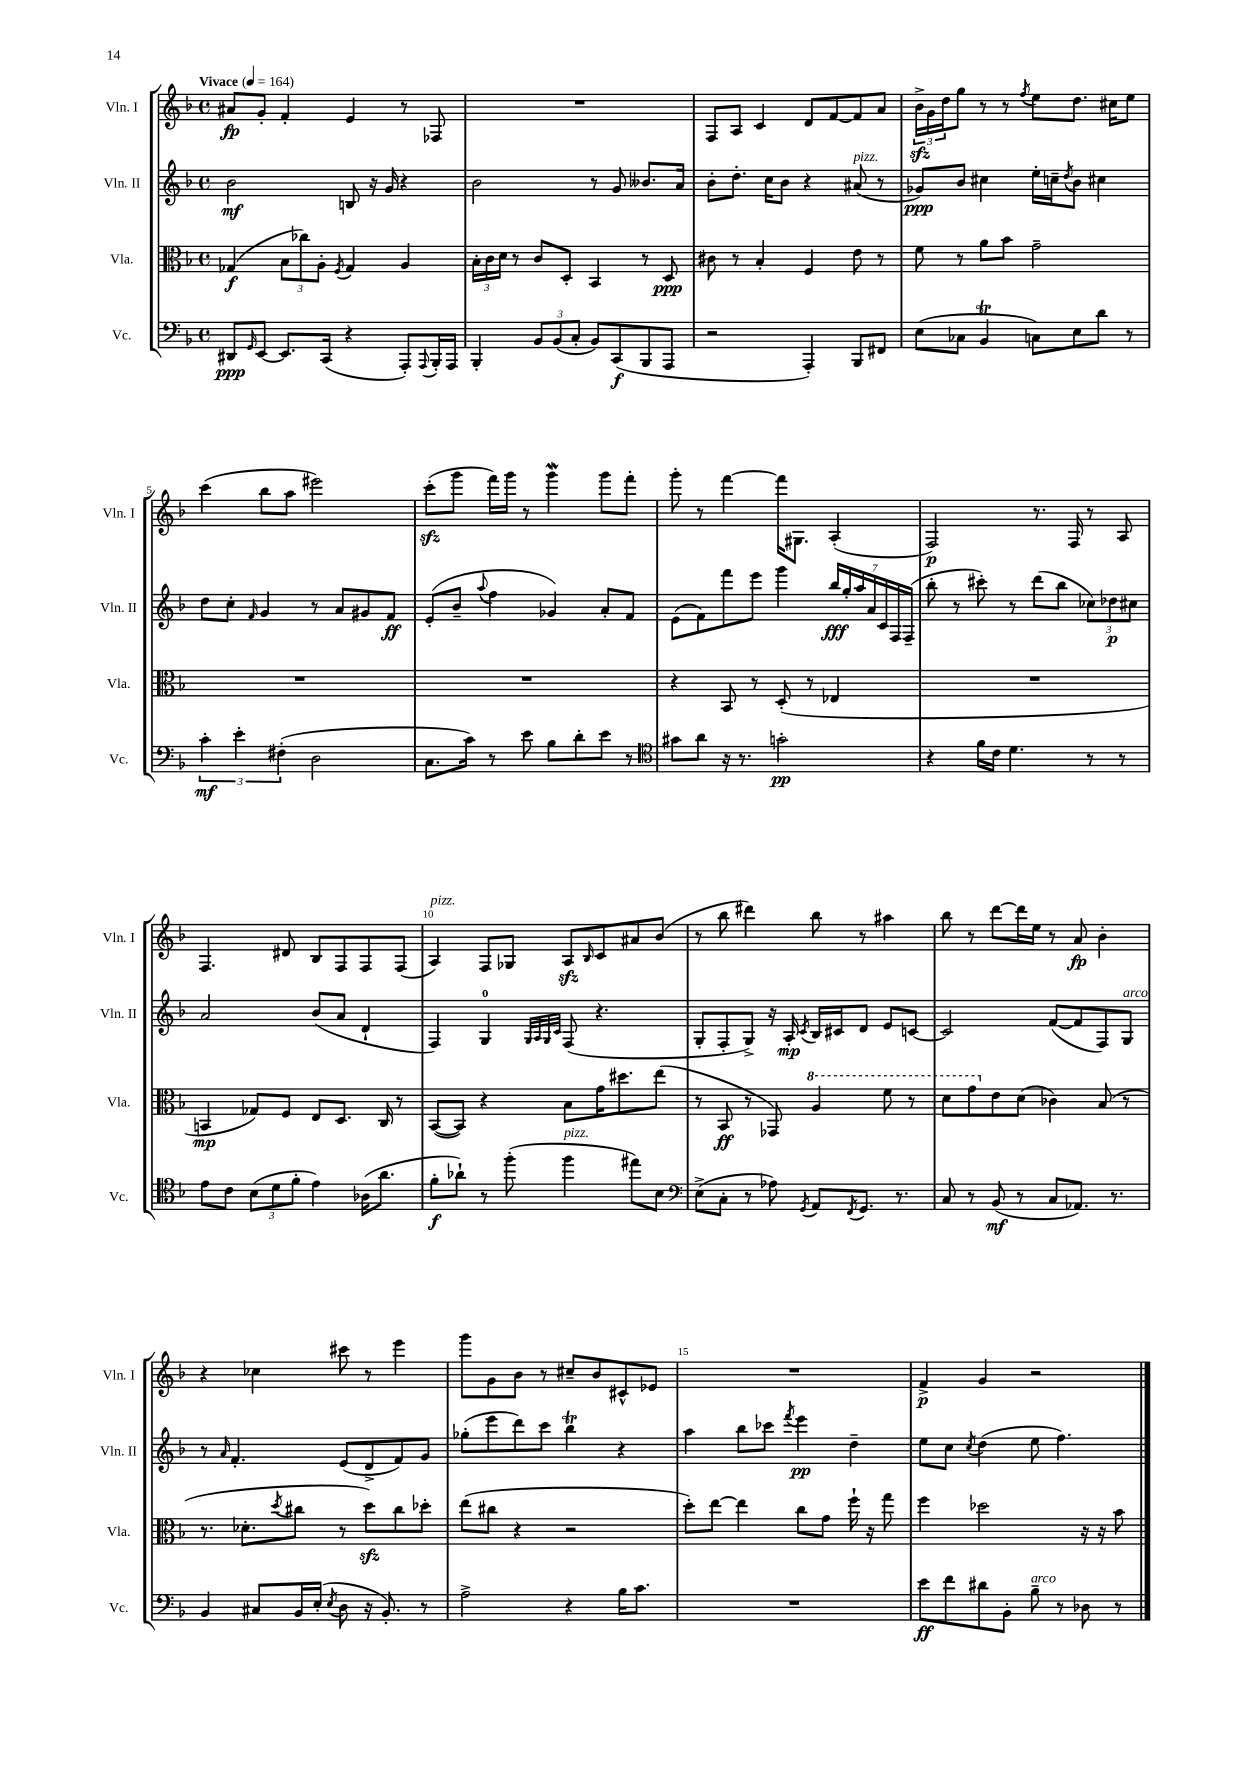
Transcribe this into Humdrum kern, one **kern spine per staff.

**kern	**dynam	**kern	**dynam	**kern	**dynam	**kern	**dynam
*part4	*part4	*part3	*part3	*part2	*part2	*part1	*part1
*staff4	*staff4	*staff3	*staff3	*staff2	*staff2	*staff1	*staff1
*I"Vc.	*	*I"Vla.	*	*I"Vln. II	*	*I"Vln. I	*
*I'Vc.	*	*I'Vla.	*	*I'Vln. II	*	*I'Vln. I	*
*clefF4	*	*clefC3	*	*clefG2	*	*clefG2	*
*k[b-]	*	*k[b-]	*	*k[b-]	*	*k[b-]	*
*M4/4	*	*M4/4	*	*M4/4	*	*M4/4	*
*met(c)	*	*met(c)	*	*met(c)	*	*met(c)	*
*MM164	*	*MM164	*	*MM164	*	*MM164	*
=1	=1	=1	=1	=1	=1	=1	=1
!	!	!	!	!	!	!LO:TX:a:B:t=Vivace	!
8DD#X/L	ppp	(4G-X/	f	2b-\	mf	8a#X/L	fp
16qqGG/	.	.	.	.	.	.	.
[8EE/J	.	.	.	.	.	8g'/J	.
8.EE/L]	.	12B-\L	.	.	.	4f'/	.
.	.	12cc-X\)	.	.	.	.	.
.	.	12A'\J	.	.	.	.	.
(16CC/Jk	.	.	.	.	.	.	.
.	.	8qF/	.	.	.	.	.
4r	.	4G-/	.	8Bn/	.	4e/	.
.	.	.	.	16r	.	.	.
.	.	.	.	16g/	.	.	.
8AAA'/L)	.	4A/	.	4r	.	8r	.
8qqAAA/	.	.	.	.	.	.	.
16BBB-'/L	.	.	.	.	.	8F-X/	.
16AAA/JJ	.	.	.	.	.	.	.
=2	=2	=2	=2	=2	=2	=2	=2
4BBB-'/	.	24B-'\LL	.	2b-\	.	1r	.
.	.	24c\	.	.	.	.	.
.	.	24d\JJ	.	.	.	.	.
.	.	8r	.	.	.	.	.
12BB-/L	.	8c/L	.	.	.	.	.
(12BB-/	.	.	.	.	.	.	.
.	.	8D'/J	.	.	.	.	.
12C'/J	.	.	.	.	.	.	.
8BB-/L)	.	4BB-/	.	8r	.	.	.
(8CC/	f	.	.	8g/	.	.	.
8BBB-/	.	8r	.	8.b--X/L	.	.	.
8AAA/J	.	8D/	ppp	.	.	.	.
.	.	.	.	16a/Jk	.	.	.
=3	=3	=3	=3	=3	=3	=3	=3
2r	.	8c#X\	.	8b-'\L	.	8F/L	.
.	.	8r	.	8.dd'\J	.	8A/J	.
.	.	4B-'/	.	.	.	4c/	.
.	.	.	.	16cc\KL	.	.	.
.	.	.	.	8b-\J	.	.	.
4AAA'/)	.	4F/	.	4r	.	8d/L	.
.	.	.	.	.	.	[8f/	.
!	!	!	!	!LO:TX:a:i:t=pizz.	!	!	!
8BBB-/L	.	8e\	.	(8a#X/	.	8f/]	.
8FF#X/J	.	8r	.	8r	.	8a/J	.
=4	=4	=4	=4	=4	=4	=4	=4
(8E\L	.	8f\	.	8g-X/L)	ppp	24b-zz^\LL	.
.	.	.	.	.	.	24g\	.
.	.	.	.	.	.	24dd\J	.
8C-X\J	.	8r	.	8b-/J	.	8gg\J	.
4BB-T/	.	8a\L	.	4cc#X\	.	8r	.
.	.	8b-\J	.	.	.	8r	.
.	.	.	.	.	.	8qff/	.
8Cn\L)	.	2g~\	.	16ee'\LL	.	8ee\L	.
.	.	.	.	16ccn~\J	.	.	.
.	.	.	.	8qdd/	.	.	.
8E\	.	.	.	8b-\J	.	8.dd\J	.
8d\J	.	.	.	4cc#X\	.	.	.
.	.	.	.	.	.	16cc#X\KL	.
8r	.	.	.	.	.	8ee\J	.
!!LO:LB:g=z
=5	=5	=5	=5	=5	=5	=5	=5
6c'\	mf	1r	.	8dd\L	.	(4ccc\	.
.	.	.	.	8cc'\J	.	.	.
6e'\	.	.	.	.	.	.	.
.	.	.	.	16qqf/	.	.	.
.	.	.	.	4g/	.	8bb-\L	.
(6F#X'\	.	.	.	.	.	.	.
.	.	.	.	.	.	8aa\J	.
2D\	.	.	.	8r	.	2eee#X\)	.
.	.	.	.	8a/L	.	.	.
.	.	.	.	8g#X/	.	.	.
.	.	.	.	8f/J	ff	.	.
=6	=6	=6	=6	=6	=6	=6	=6
8.C\L	.	1r	.	(8e'/L	.	(8ccczz'\L	.
.	.	.	.	8b-~/J	.	8ggg\J	.
16c\Jk)	.	.	.	.	.	.	.
.	.	.	.	8qqaa/	.	.	.
8r	.	.	.	4ff\	.	16fff\LL)	.
.	.	.	.	.	.	16ggg\JJ	.
8e\	.	.	.	.	.	8r	.
8B-\L	.	.	.	4g-X/)	.	4gggW\	.
8d'\	.	.	.	.	.	.	.
8e\J	.	.	.	8a'/L	.	8ggg\L	.
8r	.	.	.	8f/J	.	8fff'\J	.
=7	=7	=7	=7	=7	=7	=7	=7
*clefC4	*	*	*	*	*	*	*
8g#X\L	.	4r	.	(8e\L	.	8ggg'\	.
8a\J	.	.	.	8f\)	.	8r	.
16r	.	8BB-/	.	8fff\	.	[4fff\	.
8.r	.	.	.	.	.	.	.
.	.	8r	.	8eee\J	.	.	.
2gn'\	pp	(8D'/	.	4ggg\	.	16fff\KL]	.
.	.	.	.	.	.	8.G#X\J	.
.	.	8r	.	.	.	.	.
.	.	4E-X/	.	28bb-/LL	fff	(4A'/	.
.	.	.	.	28gg'/	.	.	.
.	.	.	.	28aa/	.	.	.
.	.	.	.	28a/	.	.	.
.	.	.	.	28c/	.	.	.
.	.	.	.	28F/	.	.	.
.	.	.	.	(28F~/JJ	.	.	.
=8	=8	=8	=8	=8	=8	=8	=8
4r	.	1r	.	8bb-'\	.	2F/)	p
.	.	.	.	8r	.	.	.
16f\LL	.	.	.	8ccc#X'\)	.	.	.
16c\JJ	.	.	.	.	.	.	.
4.d\	.	.	.	8r	.	.	.
.	.	.	.	(8ddd\L	.	8.r	.
.	.	.	.	8bb-\J	.	.	.
.	.	.	.	.	.	16F/	.
8r	.	.	.	12cc-X\L)	.	8r	.
.	.	.	.	12dd-X\	p	.	.
8r	.	.	.	.	.	8A/	.
.	.	.	.	12cc#X\J	.	.	.
!!LO:LB:g=z
=9	=9	=9	=9	=9	=9	=9	=9
8e\L	.	4BBn/	mp	2a/	.	4.F/	.
8c\J	.	.	.	.	.	.	.
(12B-\L	.	8G-X/L)	.	.	.	.	.
12d\	.	.	.	.	.	.	.
.	.	8F/J	.	.	.	8d#X/	.
12f'\J	.	.	.	.	.	.	.
4e\)	.	8E/L	.	(8b-/L	.	8B-/L	.
.	.	8.D/J	.	8a/J	.	8F/	.
(16A-X\KL	.	.	.	4d`/	.	8F/	.
8.a\J	.	16C/	.	.	.	.	.
.	.	8r	.	.	.	(8F/J	.
=10	=10	=10	=10	=10	=10	=10	=10
!	!	!	!	!	!	!LO:TX:a:i:t=pizz.	!
8f'\L	f	([8BB-/L	.	4F/)	.	4A/)	.
8a-X`\J)	.	8BB-/J])	.	.	.	.	.
8r	.	4r	.	4G/	.	8F/L	.
(8ff'\	.	.	.	.	.	8G-X/J	.
.	.	.	.	32qqG/LLL	.	.	.
.	.	.	.	32qqA/	.	.	.
.	.	.	.	32qqG/	.	.	.
.	.	.	.	32qqc/JJJ	.	.	.
!LO:TX:a:i:t=pizz.	!	!	!	!	!	!	!
4ff\	.	8B-\L	.	(8F/	.	8Azz/L	.
.	.	.	.	.	.	16qqB-/	.
.	.	16g\K	.	4.r	.	8c/	.
.	.	8.dd#X\	.	.	.	.	.
8ee#X\L)	.	.	.	.	.	8a#X/	.
8B-\J	.	(8ee\J	.	.	.	(8b-/J	.
=11	=11	=11	=11	=11	=11	=11	=11
*clefF4	*	*	*	*	*	*	*
(8E^\L	.	8r	.	8G'/L	.	8r	.
8C'\J	.	8BB-/	ff	8F'/	.	8bb-\	.
8r	.	8r	.	8G^/J)	.	4ddd#X\)	.
8A-X\)	.	8GG-X/)	.	16r	.	.	.
.	.	.	.	16A'/	mp	.	.
8qGG/	.	.	.	8qc/	.	.	.
*	*	*8va	*	*	*	*	*
8AA/L	.	4a/	.	16B-/LL	.	8bb-\	.
.	.	.	.	16c#X/J	.	.	.
8qFF/	.	.	.	.	.	.	.
8.GG/J	.	.	.	8d/J	.	8r	.
.	.	8ff\	.	8e/L	.	4aa#X\	.
8.r	.	.	.	.	.	.	.
.	.	8r	.	[8cn/J	.	.	.
=12	=12	=12	=12	=12	=12	=12	=12
8C/	.	8dd\L	.	2c/]	.	8bb-\	.
8r	.	8gg\	.	.	.	8r	.
*	*	*X8va	*	*	*	*	*
(8BB-/	mf	8e\	.	.	.	[8ddd\L	.
8r	.	(8d\J	.	.	.	16ddd\L]	.
.	.	.	.	.	.	16ee\JJ	.
8C/L	.	4c-X\)	.	([8f/L	.	8r	.
8.AA-X/J)	.	.	.	8f/]	.	8a/	fp
.	.	(8B-/	.	8F/)	.	4b-'\	.
8.r	.	.	.	.	.	.	.
!	!	!	!	!LO:TX:a:i:t=arco	!	!	!
.	.	8r	.	8G/J	.	.	.
!!LO:LB:g=z
=13	=13	=13	=13	=13	=13	=13	=13
4BB-/	.	8.r	.	8r	.	4r	.
.	.	.	.	16qqa/	.	.	.
.	.	.	.	4.f'/	.	.	.
.	.	8.d-X'\L	.	.	.	.	.
8C#X/L	.	.	.	.	.	4cc-X\	.
.	.	8qdd/	.	.	.	.	.
16BB-/L	.	8cc#X\J	.	.	.	.	.
(16E'/JJ	.	.	.	.	.	.	.
8qE/	.	.	.	.	.	.	.
8D\	.	8r	.	(8e/L	.	8ccc#X\	.
16r	.	8ddzz\L)	.	8d^/	.	8r	.
8.BB-'/)	.	.	.	.	.	.	.
.	.	8cc#\	.	8f/)	.	4eee\	.
8r	.	8dd-X'\J	.	8g/J	.	.	.
=14	=14	=14	=14	=14	=14	=14	=14
2A^\	.	(8ee\L	.	(8gg-X'\L	.	8ggg\L	.
.	.	8cc#X\J	.	8eee\	.	8g\	.
.	.	4r	.	8ddd\)	.	8b-\J	.
.	.	.	.	8ccc\J	.	8r	.
4r	.	2r	.	4bb-T\	.	8cc#X~/L	.
.	.	.	.	.	.	8b-/	.
16B-\KL	.	.	.	4r	.	8c#X^^/	.
8.c\J	.	.	.	.	.	.	.
.	.	.	.	.	.	8e-X/J	.
=15	=15	=15	=15	=15	=15	=15	=15
1r	.	8dd'\L)	.	4aa\	.	1r	.
.	.	[8ee\J	.	.	.	.	.
.	.	4ee\]	.	8bb-\L	.	.	.
.	.	.	.	8ccc-X\J	.	.	.
.	.	.	.	8qfff/	.	.	.
.	.	8cc\L	.	4eee\	pp	.	.
.	.	8g\J	.	.	.	.	.
.	.	16ff`\	.	4dd~\	.	.	.
.	.	16r	.	.	.	.	.
.	.	8gg\	.	.	.	.	.
=16	=16	=16	=16	=16	=16	=16	=16
8e\L	ff	4ff\	.	8ee\L	.	4f^/	p
8f\	.	.	.	8cc\J	.	.	.
.	.	.	.	8qcc/	.	.	.
8d#X\	.	2dd-X\	.	(4dd\	.	4g/	.
8BB-'\J	.	.	.	.	.	.	.
!LO:TX:a:i:t=arco	!	!	!	!	!	!	!
8B-~\	.	.	.	8ee\	.	2r	.
8r	.	.	.	4.ff\)	.	.	.
8D-X\	.	16r	.	.	.	.	.
.	.	16r	.	.	.	.	.
8r	.	8b-\	.	.	.	.	.
==	==	==	==	==	==	==	==
*-	*-	*-	*-	*-	*-	*-	*-
